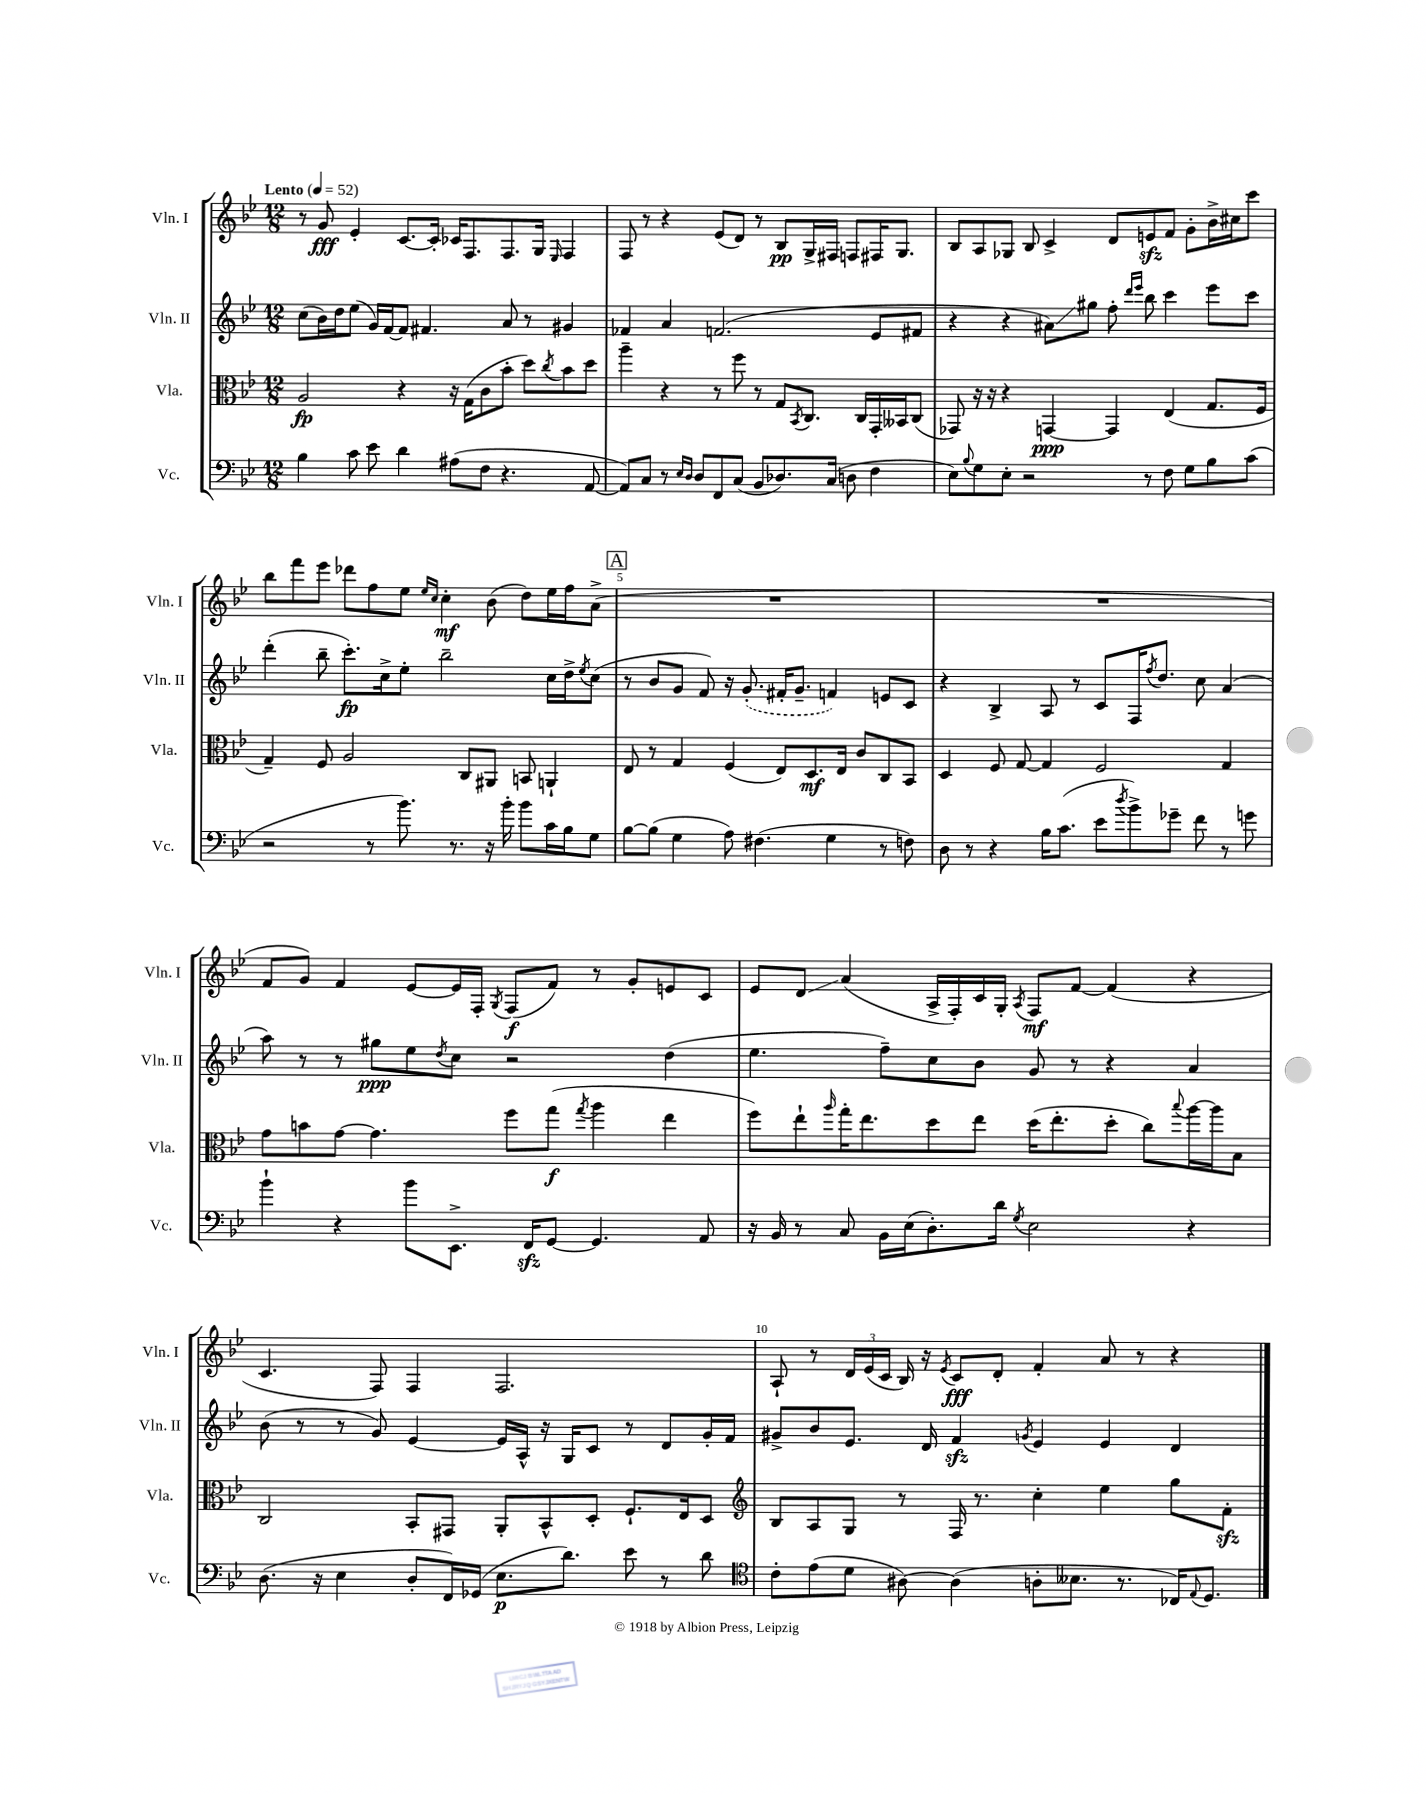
<<
\new StaffGroup <<
\new Staff = "s0" \with { instrumentName = "Vln. I" shortInstrumentName = "Vln. I" } {
    \clef treble \key bes \major \numericTimeSignature \time 12/8 \tempo "Lento" 4 = 52
    r8 g'8\fff ees'4-. c'8.~ c'16-. ces'16 f8. f8. g16 \grace { ees16 } f4 |
    f8 r8 r4 ees'8( d'8) r8 bes8\pp g16-> fis16 f8 fis16 g8. |
    bes8 a8 ges8 bes8 c'4-> d'8 e'8\sfz f'8 g'8-. bes'16-> cis''16 c'''8 |
    bes''8 f'''8 ees'''8 des'''8 f''8 ees''8 \grace { ees''16 c''16 } c''4-.\mf bes'8( d''8) ees''16 f''16 a'8->( |
    \mark \markup { \box "A" } R1. |
    R1. |
    f'8 g'8) f'4 ees'8~ ees'16 f16-. \acciaccatura { g8 } f8\f( f'8) r8 g'8-. e'8 c'8 |
    ees'8 d'8\glissando a'4( a16-> f16-.) c'16 g16-. \acciaccatura { a8 } f8\mf f'8~ f'4( r4 |
    c'4. f8) f4 f2. |
    a8-! r8 \tuplet 3/2 { d'16 ees'16( c'16 } bes16) r16 \acciaccatura { ees'8 } c'8\fff d'8-. f'4-. a'8 r8 r4 \bar "|." |
}
\new Staff = "s1" \with { instrumentName = "Vln. II" shortInstrumentName = "Vln. II" } {
    \clef treble \key bes \major \numericTimeSignature \time 12/8
    c''8( bes'16) d''16 ees''8( g'16) f'16~ f'8 fis'4. a'8 r8 gis'4 |
    fes'4 a'4 f'2.( ees'8 fis'8 |
    r4 r4 ais'8\glissando) gis''8 f''8-. \grace { d'''16 ees'''16 } bes''8 c'''4 ees'''8 c'''8 |
    d'''4-.( bes''8-- c'''8.-.\fp) c''16-> ees''8-. bes''2-- c''16 d''16-> \acciaccatura { ees''8 } c''8( |
    \mark \markup { \box "A" } r8 bes'8 g'8 f'8) r16 \once \slurDashed g'8.-.( fis'16-. g'8.-- f'4) e'8 c'8 |
    r4 bes4-> a8 r8 c'8 f16 \acciaccatura { f''8 } d''8. c''8 a'4( |
    a''8) r8 r8 gis''8\ppp ees''8 \acciaccatura { d''8 } c''8 r2 d''4( |
    ees''4. f''8--) c''8 bes'8 g'8 r8 r4 a'4 |
    bes'8( r8 r8 g'8) ees'4~ ees'16 a16-^ r16 g16 c'8 r8 d'8 g'16-. f'16 |
    gis'8-> bes'8 ees'8. d'16 f'4\sfz \acciaccatura { g'8 } ees'4 ees'4 d'4 \bar "|." |
}
\new Staff = "s2" \with { instrumentName = "Vla." shortInstrumentName = "Vla." } {
    \clef alto \key bes \major \numericTimeSignature \time 12/8
    a2\fp r4 r16 g16( c'8 bes'8-. d''8) \acciaccatura { c''8 } bes'8 d''8 |
    a''4-- r4 r8 f''8 r8 g8 \acciaccatura { bes,8 } c8. c16 g,16-. beses,16 c8( |
    ges,8) r16 r16 r4 g,4~\ppp g,4 ees4( g8. f16 |
    g4--) f8 a2 c8 ais,8 b,8 a,4-! |
    \mark \markup { \box "A" } ees8 r8 g4 f4( ees8) d8.\mf ees16 c'8 c8 bes,8 |
    d4 f8 g8~ g4 f2 g4 |
    g'8 b'8 g'8~ g'4. f''8 g''8\f( \acciaccatura { g''8 } a''4 ees''4 |
    f''8) ees''8-! \grace { a''16 } g''16-. ees''8. d''8 ees''8 d''16( ees''8.-. d''8-. c''8) \appoggiatura { bes''8 } a''16~ a''16 bes8 |
    c2 bes,8-. gis,8 a,8-. bes,8-^ d8-. f8.-! ees16 d8 |
    \clef treble bes8 a8 g8 r8 f16 r8. c''4-. ees''4 g''8 f'8-.\sfz \bar "|." |
}
\new Staff = "s3" \with { instrumentName = "Vc." shortInstrumentName = "Vc." } {
    \clef bass \key bes \major \numericTimeSignature \time 12/8
    bes4 c'8 ees'8 d'4 ais8( f8 r4. a,8~ |
    a,8) c8 r8 \grace { ees16 d16 } d8 f,8 c8( bes,8 des8.) c16( d8 f4 |
    ees8) \appoggiatura { bes8 } g8 ees8-. r2 r8 f8 g8 bes8 c'8( |
    r2 r8 bes'8.) r8. r16 bes'16-. bes'8 c'16 bes16 g8 |
    \mark \markup { \box "A" } bes8~ bes8( g4 a8) fis4.( g4 r8 f8) |
    d8 r8 r4 bes16 c'8.( ees'8 \acciaccatura { d''8 } bes'8->) ges'8-- f'8 r8 g'8 |
    bes'4-! r4 bes'8 ees,8.-> f,16\sfz g,8~ g,4. a,8 |
    r16 bes,16 r8 c8 bes,16 ees16( d8.-.) d'16 \acciaccatura { g8 } ees2 r4 |
    d8.( r16 ees4 d8-. f,16) ges,16( ees8.\p d'8.) ees'8 r8 d'8 |
    \clef tenor c'8-. ees'8( d'8 ais8~) ais4( a8-. beses8. r8. ces16) \appoggiatura { ees8 } d8. \bar "|." |
}
>>
>>
\layout { \context { \Score \override BarNumber.break-visibility = ##(#f #t #t) barNumberVisibility = #(every-nth-bar-number-visible 5) } }
